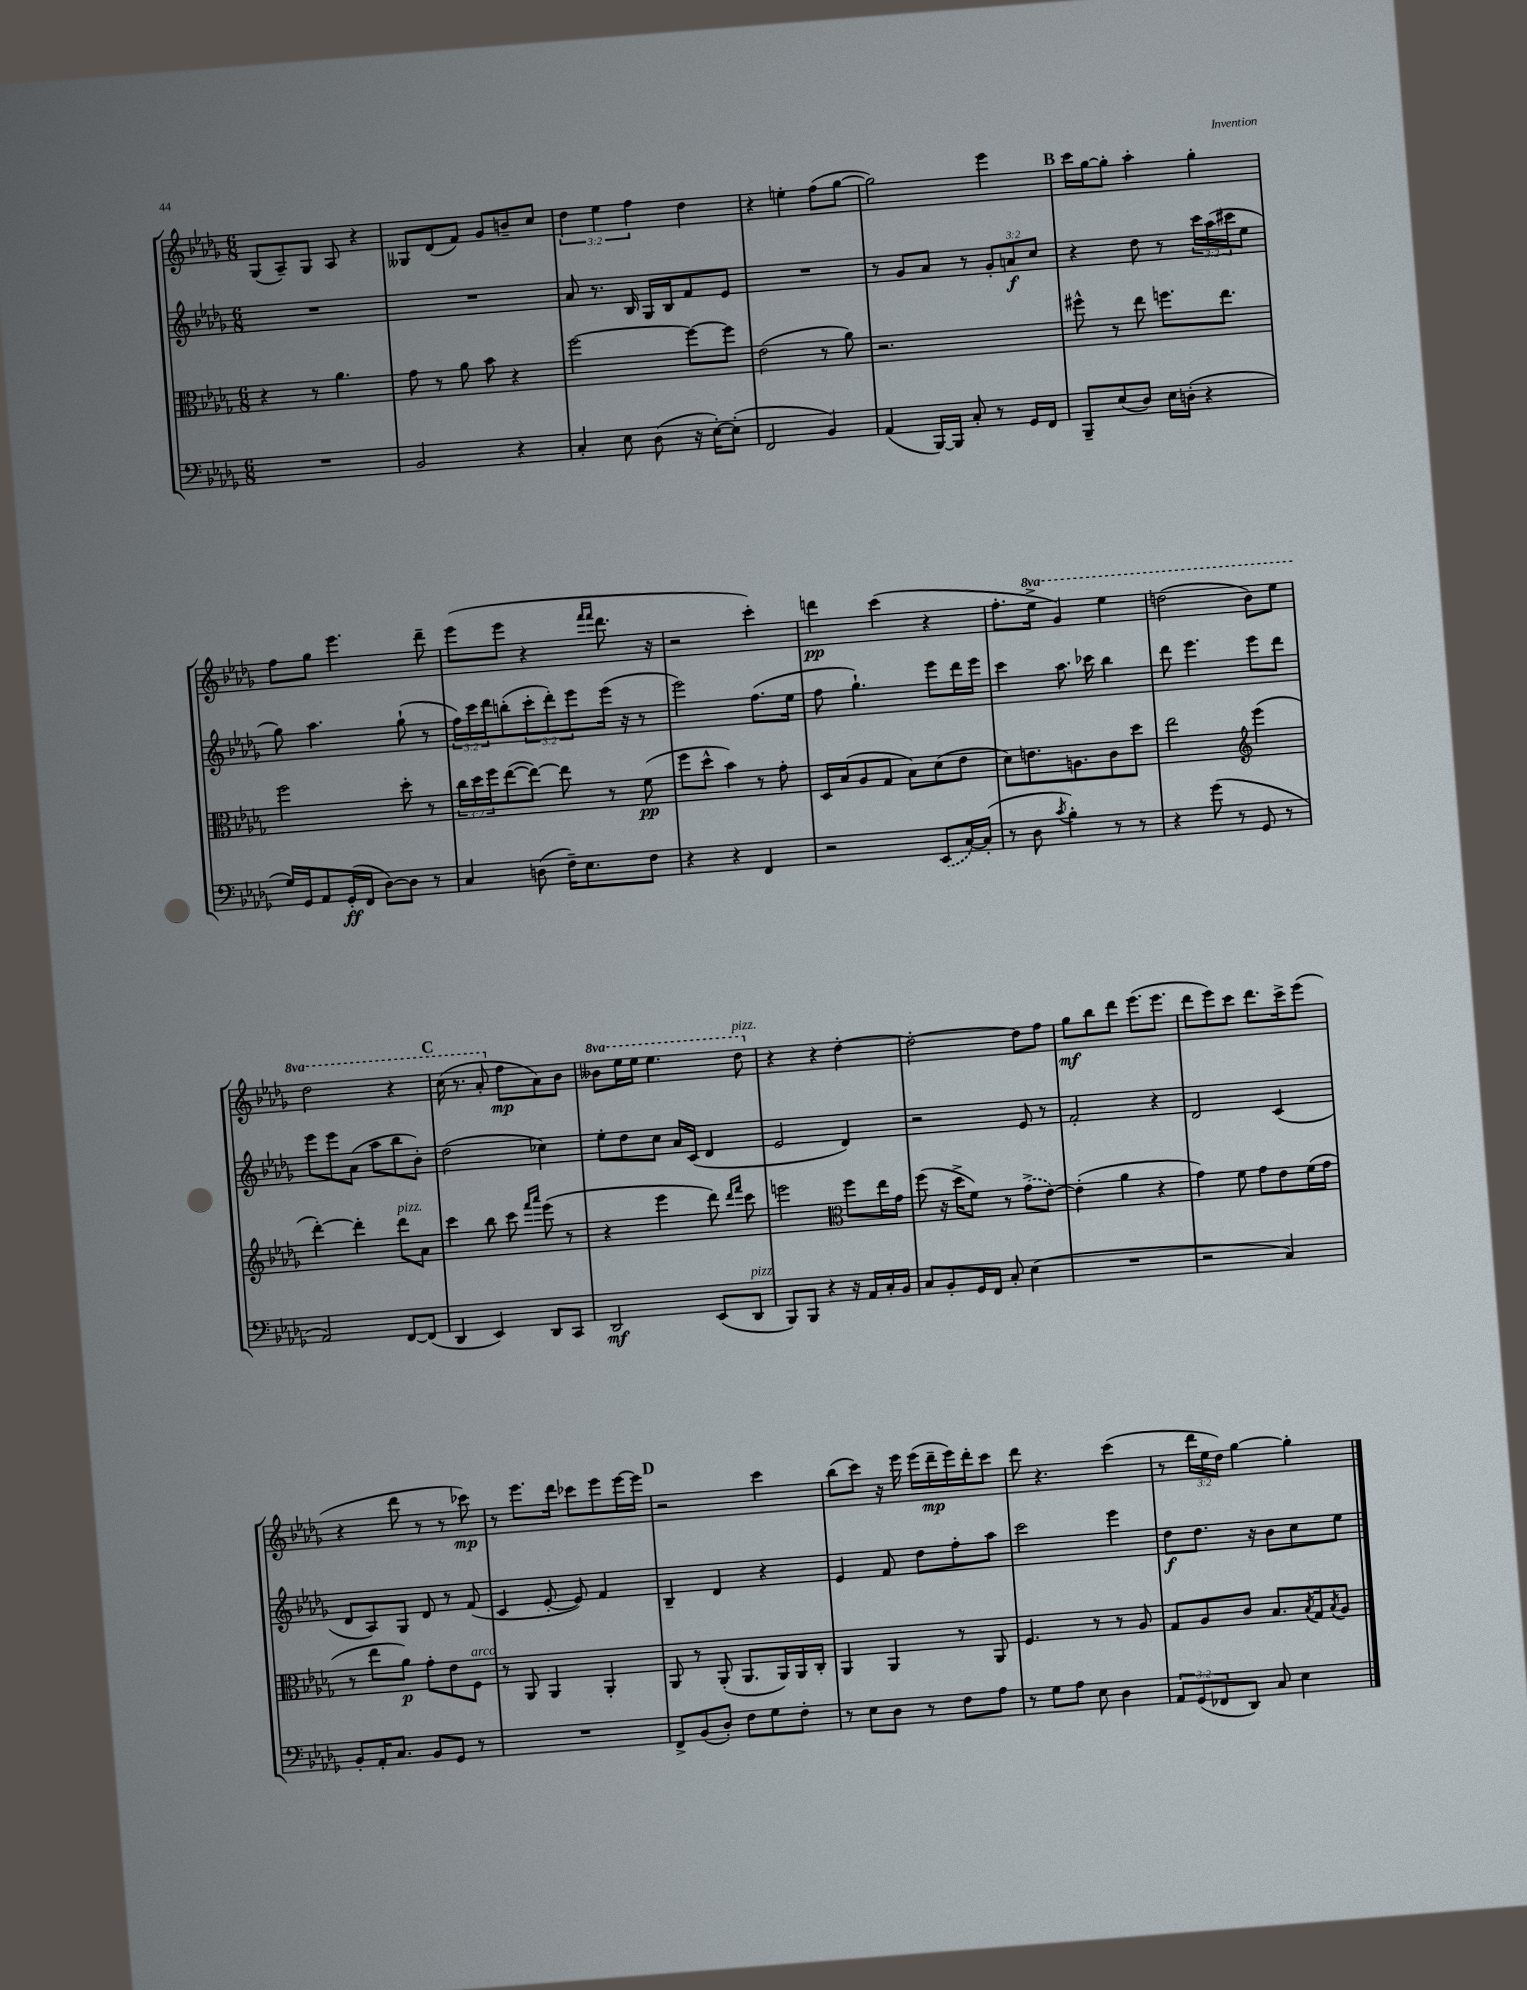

**kern	**kern	**kern	**kern
*staff4	*staff3	*staff2	*staff1
*clefF4	*clefC3	*clefG2	*clefG2
*k[b-e-a-d-g-]	*k[b-e-a-d-g-]	*k[b-e-a-d-g-]	*k[b-e-a-d-g-]
*M6/8	*M6/8	*M6/8	*M6/8
2.r	4r	2.r	(8G-/L
.	.	.	8A-~/)
.	8r	.	8G-/J
.	4.a-\	.	8A-/
.	.	.	4r
=	=	=	=
2BB-/	8g-\	2.r	8G--/L
.	8r	.	(8d-/
.	8a-\	.	8f/J)
.	8b-\	.	8g-/L
4r	4r	.	8b~/
.	.	.	8cc/J
=	=	=	=
4C'/	[2ff\	8a-/	6dd-\
.	.	8.r	.
.	.	.	6ee-\
8E-\	.	.	.
.	.	16B-/	.
.	.	.	6ff\
(8D-\	.	16G-/LL	.
.	.	16B-/J	.
16r	8ff\_L	8f/	4dd-\
[16E-'\LK)	.	.	.
(8E-'\]J	8ff\]J	8e-/J	.
=	=	=	=
2FF/	(2e-\	2.r	4r
.	.	.	4ee'\
4BB-/)	8r	.	(8ff\L
.	8a-\)	.	[8gg-\J
=	=	=	=
(4AA-/	2.r	8r	2gg-\])
.	.	8g-/L	.
[16BBB-/LL)	.	8a-/J	.
16BBB-/]JJ	.	.	.
8C'/	.	8r	.
8r	.	12g-'/L	4eee-\
.	.	12a/	.
16GG-/LL	.	.	.
.	.	12cc/J	.
16FF/JJ	.	.	.
=	=	=	=
8BBB-~/L	8ff#^^\	4r	16ccc\LL
.	.	.	[16gg-\J
(8E-/	8r	.	8gg-'\]J
8D-/J)	8ee-\	8dd-\	4aa-'\
16E-\LL	8.ff\L	8r	.
(16D'\JJ	.	.	.
4r	.	24ccc\LL	4gg-'\
.	.	(24aa-\	.
.	8.ee-\J	.	.
.	.	24ccc#\J	.
.	.	8ee-\J	.
=	=	=	=
16G-/LL)	2ff\	8gg-\)	8ff\L
16GG-/J	.	.	.
8AA-/	.	4.aa-\	8gg-\J
(16GG-'/L	.	.	4.eee-\
16FF/JJ	.	.	.
[8D-\L)	.	.	.
8D-\]J	8dd-'\	(8gg-`\	.
8r	8r	8r	8ddd-~\
=	=	=	=
4C/	24cc\LL	24ff\LL)	(8eee-\L
.	24dd-\	24ccc\	.
.	24ff\J	24ddd-\J	.
.	([8ee-\	(8bb'\	8eee-\J
(8D\	8ee-\_J)	12ccc'\	4r
.	.	12ddd-'\)	.
16F~\LK)	8ee-\]	.	.
.	.	12eee-\	.
8.E-\	.	.	.
.	.	.	16qqfff/LL
.	.	.	16qqfff/JJ
.	8r	(16eee-\Jk	8.ddd-\
.	.	16r	.
8F\J	(8f\	8r	.
.	.	.	16r
=	=	=	=
4r	8ff\L	2eee-\)	2r
.	8dd-^^\J	.	.
4r	4b-\)	.	.
4FF/	8r	(8.ff\L	4ccc'\)
.	8g-'\	.	.
.	.	16ee-\Jk	.
=	=	=	=
2r	16D-/LL	8ff\	4ddd\
.	(16B-/J	.	.
.	8A-/	4.gg-`\)	.
.	8G-/J	.	(4ccc\
.	8B-\L)	.	.
(8EE-/L	(8d-\	8eee-\L	4r
[16C/L)	8e-\J	16ddd-\L	.
(16C'/]JJ	.	16eee-\JJ	.
=	=	=	=
8r	8d-\L)	4ccc\	8.ff'\L
8D-\	8.e\	.	.
.	.	.	16eee-^\Jk
8qc/	.	.	.
4B-'\)	.	8.aa-\	4gg-/)
.	8.A\	.	.
.	.	16ccc-\	.
8r	8c\	4bb-\	4eee-\
8r	8dd-\J	.	.
=	=	=	=
4r	2ee-\	8ddd-\	(2ddd\
.	.	4.eee-\	.
(8g-\	.	.	.
8r	.	.	.
*	*clefG2	*	*
8GG-/	(4eee-\	8eee-\L	8bb-\L)
8r	.	8ddd-\J	8eee-\J
=	=	=	=
2AA-/)	[4ddd-'\)	8eee-\L	2ddd-\
.	.	8eee-\	.
.	4ddd-'\]	(8a-\J	.
.	.	8aa-\L	.
[8FF/L	8ddd-\L	8bb-\	4r
(8FF/]J	8a-\J	8b-'\J)	.
=	=	=	=
4DD-/	4ccc\	(2dd-\	(16ccc\
.	.	.	8.r
4EE-/)	8bb-\	.	8aa-'/
.	8ccc\	.	8ff\L
.	16qqfff/LL	.	.
.	16qqaaa-/JJ	.	.
8DD-/L	(8eee-\	4cc-\)	8a-\)
8CC/J	8r	.	8b-\J
=	=	=	=
2DD-/	4r	8ee-'\L	8bb--\L
.	.	8dd-\	16eee-\L
.	.	.	16eee-\JJ
.	4eee-\	8cc\J	4.eee-\
.	.	16a-/LL	.
.	.	(16c/JJ	.
(8EE-/L	8ddd-\)	4d-/	.
.	16qqddd-/LL	.	.
.	16qqfff/JJ	.	.
8DD-/J	8ccc\	.	8ddd-\
=	=	=	=
8BBB-/L)	2eee\	2e-/	4r
8BBB-/J	.	.	.
4r	.	.	4r
*	*clefC3	*	*
16r	8ff\L	4d-/)	[4dd-'\
16AA-/LL	.	.	.
16C'/	16ee-\L	.	.
16BB-/JJ	16g-\JJ	.	.
=	=	=	=
8C/L	(8ff\	2r	2dd-'\_
8BB-'/	16r	.	.
.	16dd-^\LK	.	.
16GG-/L	8f\J)	.	.
16FF/JJ	.	.	.
8C'/	8r	.	.
(4E-\	(8g-^\L	8e-/	8dd-\]L
.	[8e-\J)	8r	8ff\J
=	=	=	=
2.r	(4e-'\]	2f'/	8gg-\L
.	.	.	8bb-\
.	4a-\	.	8ddd-\J
.	.	.	(8.eee-\L
.	4r	4r	.
.	.	.	8.eee-\J
=	=	=	=
2r	4g-\)	2d-/	8ddd-\L
.	.	.	8eee-\)
.	8f\	.	8ccc\J
.	8g-\L	.	8.ddd-\L
4C/)	8e-\	(4c/	.
.	.	.	16ccc^\k
.	(16f\L	.	(8eee-\J
.	16g-\JJ	.	.
=	=	=	=
8BB-'/L	8r	8d-/L	4r
16AA-'/K	8ee-\L	8A-/)	.
8.C/J	.	.	.
.	8a-\J)	8G-/J	8ddd-\
8BB-/L	8g-'\L	8d-/	8r
8GG-/J	8e-\	8r	8r
8r	8F\J	(8f/	8ccc-\)
=	=	=	=
2.r	8r	4c/	8r
.	8AA-/	.	8.eee-\L
.	4AA-/	[8e-'/	.
.	.	.	16ddd-\Jk
.	.	8e-/])	8ccc-\L
.	4AA-'/	4f/	8eee-\
.	.	.	[16eee-\L
.	.	.	16eee-\]JJ
=	=	=	=
8FF^/L	8AA-/	4B-~/	2r
(8BB-/	8r	.	.
8D-'/J)	(8AA-'/	4d-/	.
8F\L	8.AA-/L	.	.
8G-\	.	4r	4ccc\
.	16AA-/L)	.	.
8F'\J	16AA-/	.	.
.	16C'/JJ	.	.
=	=	=	=
8r	4AA-/	4e-/	(8bb-\L
8E-\L	.	.	8ccc\J)
8D-\J	4AA-/	8f/	16r
.	.	.	16eee-\
8r	.	8dd-\L	(16eee-\LL
.	.	.	16ddd-~\
8F\L	8r	8ff'\	16eee-\)
.	.	.	16ddd-'\J
8A-\J	8AA-/	8aa-\J	8ccc\J
=	=	=	=
8r	4.F/	2ccc\	8ddd-\
8G-\L	.	.	4.r
8A-\J	.	.	.
8E-\	8r	.	.
4D-\	8r	4eee-\	(4ccc\
.	8A-/	.	.
=	=	=	=
12AA-/L	8G-/L	8dd-\L	8r
(12GG-/	.	.	.
.	8A-/	8.dd-\J	24ddd-\LL
12FF-/	.	.	24ee-\
.	.	.	24dd-\JJ)
8DD-/J)	8c/J	.	[4gg-\
.	.	16r	.
8C/	8.B-/L	8b-\L	.
4E-\	.	8cc\	4gg-'\]
.	8qB-/	.	.
.	16G-/k	.	.
.	8qB-/	.	.
.	8A-/J	8ee-\J	.
==	==	==	==
*-	*-	*-	*-
